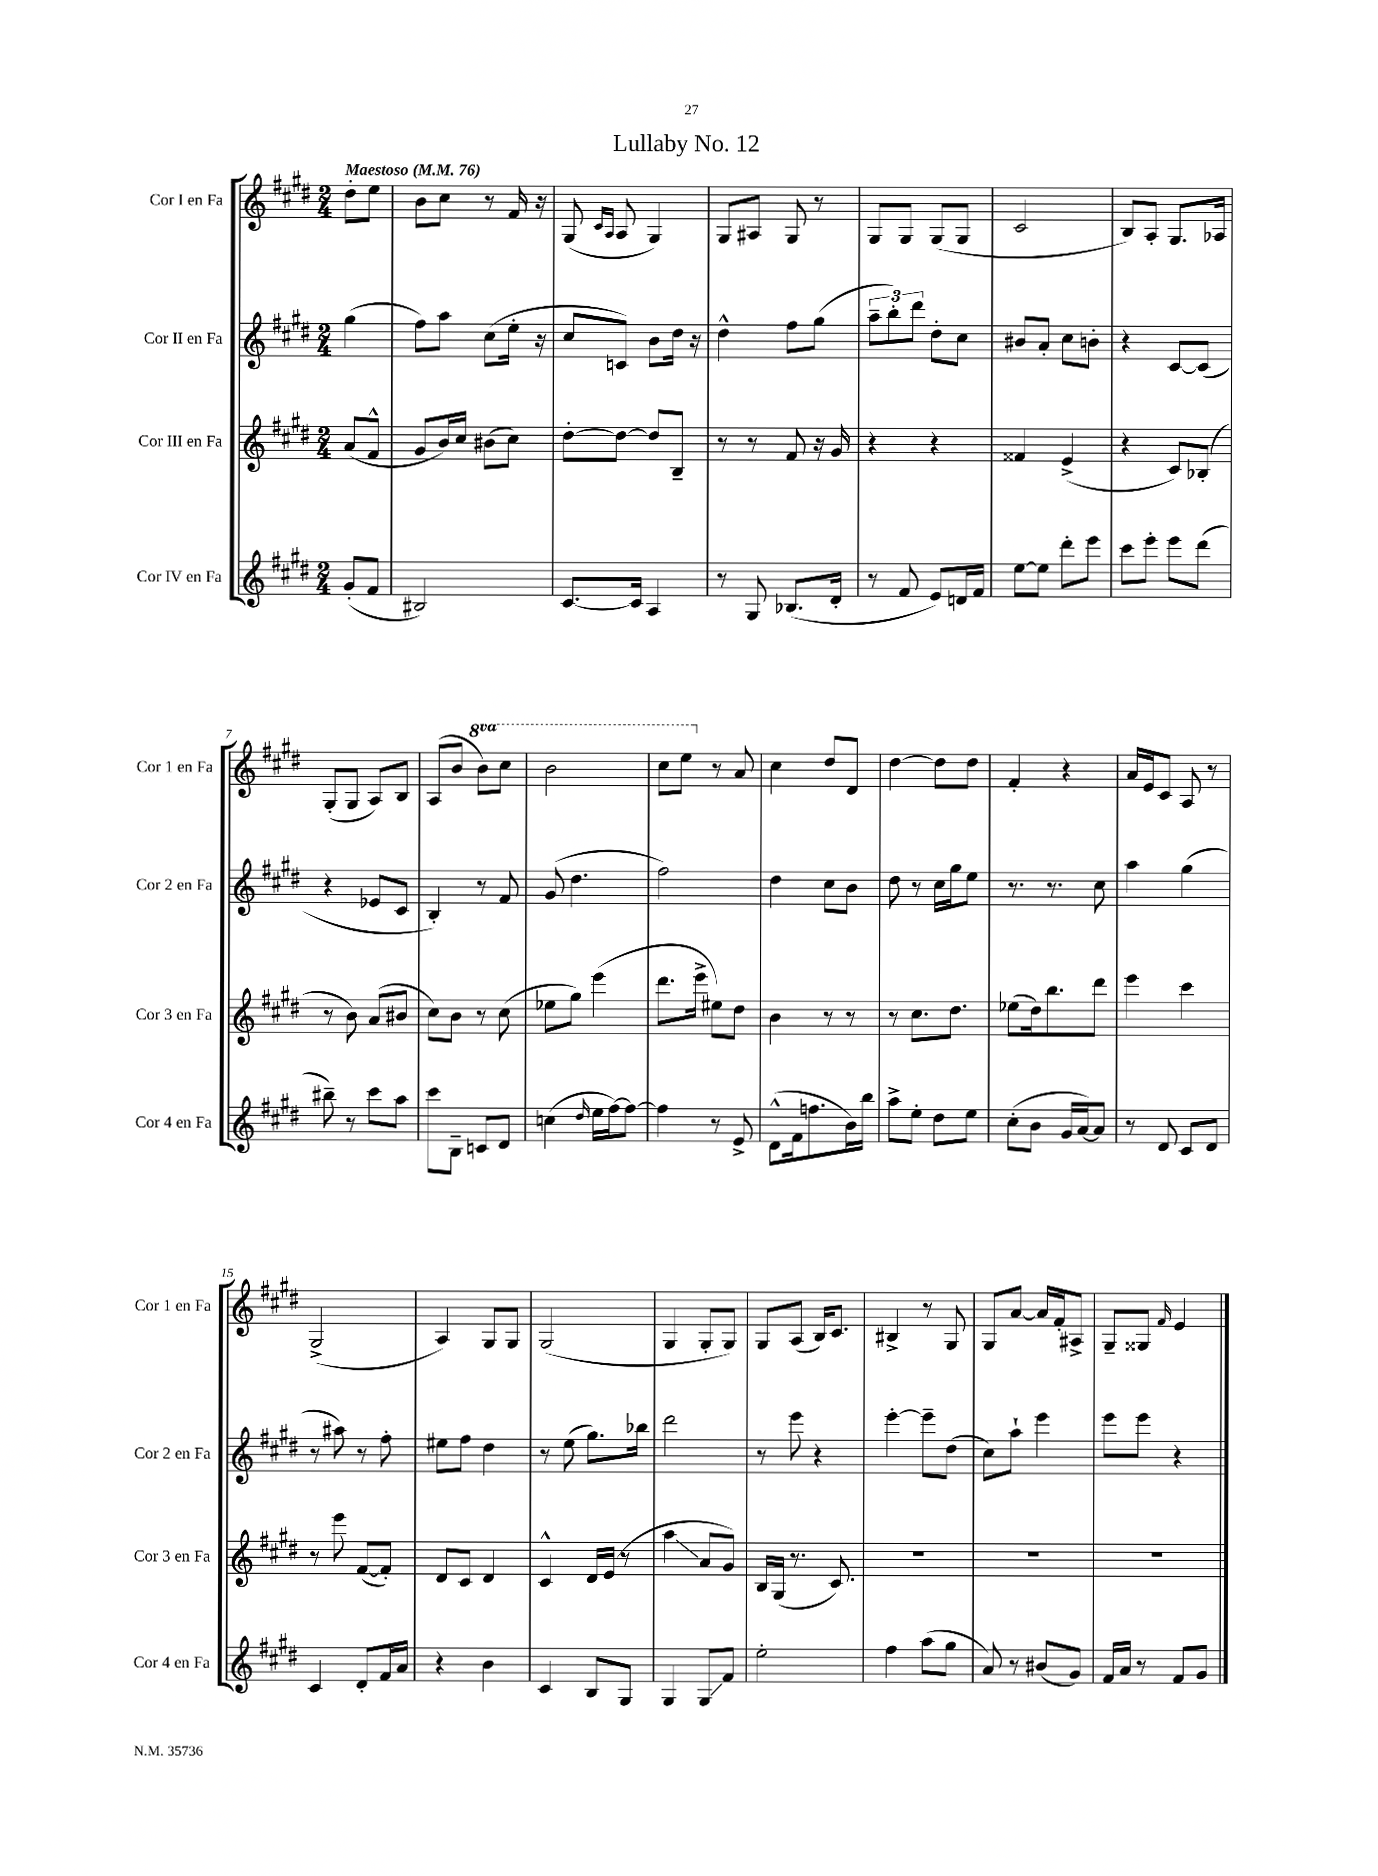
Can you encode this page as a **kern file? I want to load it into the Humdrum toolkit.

**kern	**kern	**kern	**kern
*staff4	*staff3	*staff2	*staff1
*clefG2	*clefG2	*clefG2	*clefG2
*k[f#c#g#d#]	*k[f#c#g#d#]	*k[f#c#g#d#]	*k[f#c#g#d#]
*M2/4	*M2/4	*M2/4	*M2/4
*MM76	*MM76	*MM76	*MM76
(8g#'	(8a	(4gg#	8dd#'
8f#	8f#^^	.	8ee
=	=	=	=
2B#)	8g#	8ff#)	8b
.	16b)	8aa	8cc#
.	16cc#	.	.
.	(8b#	(8cc#	8r
.	8cc#)	16ee'	16f#
.	.	16r	16r
=	=	=	=
[8.c#	[8dd#'	8cc#	(8G#
.	.	.	16qqc#
.	.	.	16qqA
.	8dd#_	8c)	8A
16c#]	.	.	.
4A	8dd#]	8b	4G#)
.	8B~	16dd#	.
.	.	16r	.
=	=	=	=
8r	8r	4dd#^^	8G#
8G#	8r	.	8A#
(8.B-	8f#	8ff#	8G#
.	16r	(8gg#	8r
16d#'	16g#	.	.
=	=	=	=
8r	4r	12aa~	8G#
.	.	12bb')	.
8f#	.	.	8G#
.	.	12ddd#	.
8e)	4r	8dd#'	(8G#
16d	.	8cc#	8G#
16f#	.	.	.
=	=	=	=
[8ee	4f##	8b#	2c#
8ee]	.	8a'	.
8ddd#'	(4e^	8cc#	.
8eee	.	8b'	.
=	=	=	=
8ccc#	4r	4r	8B)
8eee'	.	.	8A'
8eee	8c#)	[8c#	8.G#
(8ddd#	(8B-'	(8c#]	.
.	.	.	16A-
=	=	=	=
8bb#~)	8r	4r	(8G#'
8r	8b)	.	8G#
8ccc#	(8a	8e-	8A)
8aa	8b#	8c#	8B
=	=	=	=
8ccc#	8cc#)	4B')	(8A
8B~	8b	.	8b
8c	8r	8r	8bb)
8d#	(8cc#	8f#	8ccc#
=	=	=	=
(4cc	8ee-	(8g#	2bb
.	8gg#)	4.dd#	.
16qqdd#	.	.	.
16ee	(4eee	.	.
[16ff#)	.	.	.
8ff#_	.	.	.
=	=	=	=
4ff#]	8.ddd#	2ff#)	8ccc#
.	.	.	8eee
.	16eee^	.	.
8r	8ee#)	.	8r
8e^	8dd#	.	8a
=	=	=	=
(8d#^^	4b	4dd#	4cc#
16f#	.	.	.
8.ff	.	.	.
.	8r	8cc#	8dd#
16b)	8r	8b	8d#
16bb	.	.	.
=	=	=	=
8aa^	8r	8dd#	[4dd#
8ee'	8.cc#	8r	.
8dd#	.	16cc#	8dd#]
.	8.dd#	16gg#	.
8ee	.	8ee	8dd#
=	=	=	=
(8cc#'	(8ee-	8.r	4f#'
8b	16dd#)	.	.
.	8.bb	8.r	.
16g#	.	.	4r
[16a)	.	.	.
8a]	8ddd#	8cc#	.
=	=	=	=
8r	4eee	4aa	16a
.	.	.	16e
8d#	.	.	8c#
8c#	4ccc#	(4gg#	8A
8d#	.	.	8r
=	=	=	=
4c#	8r	8r	(2G#^
.	8eee	8aa#)	.
8d#'	([8f#	8r	.
16f#	8f#'])	8ff#'	.
16a	.	.	.
=	=	=	=
4r	8d#	8ee#	4A)
.	8c#	8ff#	.
4b	4d#	4dd#	8G#
.	.	.	8G#
=	=	=	=
4c#	4c#^^	8r	(2G#
.	.	(8ee	.
8B	16d#	8.gg#)	.
.	(16e	.	.
8G#	8r	.	.
.	.	16bb-	.
=	=	=	=
4G#	4aa	2ddd#	4G#
8G#	8a	.	8G#'
8f#	8g#)	.	8G#)
=	=	=	=
2ee'	16B	8r	8G#
.	(16G#	.	.
.	8.r	8eee	(8A
.	.	4r	16B)
.	8.c#)	.	8.c#
=	=	=	=
4ff#	2r	[4eee'	4B#^
(8aa	.	8eee~]	8r
8gg#	.	(8dd#	8G#
=	=	=	=
8a)	2r	8cc#)	8G#
8r	.	8aa`	[8a
(8b#	.	4eee	16a]
.	.	.	16f#'
8g#)	.	.	8A#^
=	=	=	=
16f#	2r	8eee	8G#~
16a	.	.	.
8r	.	8eee	8G##
.	.	.	16qqf#
8f#	.	4r	4e
8g#	.	.	.
==	==	==	==
*-	*-	*-	*-
